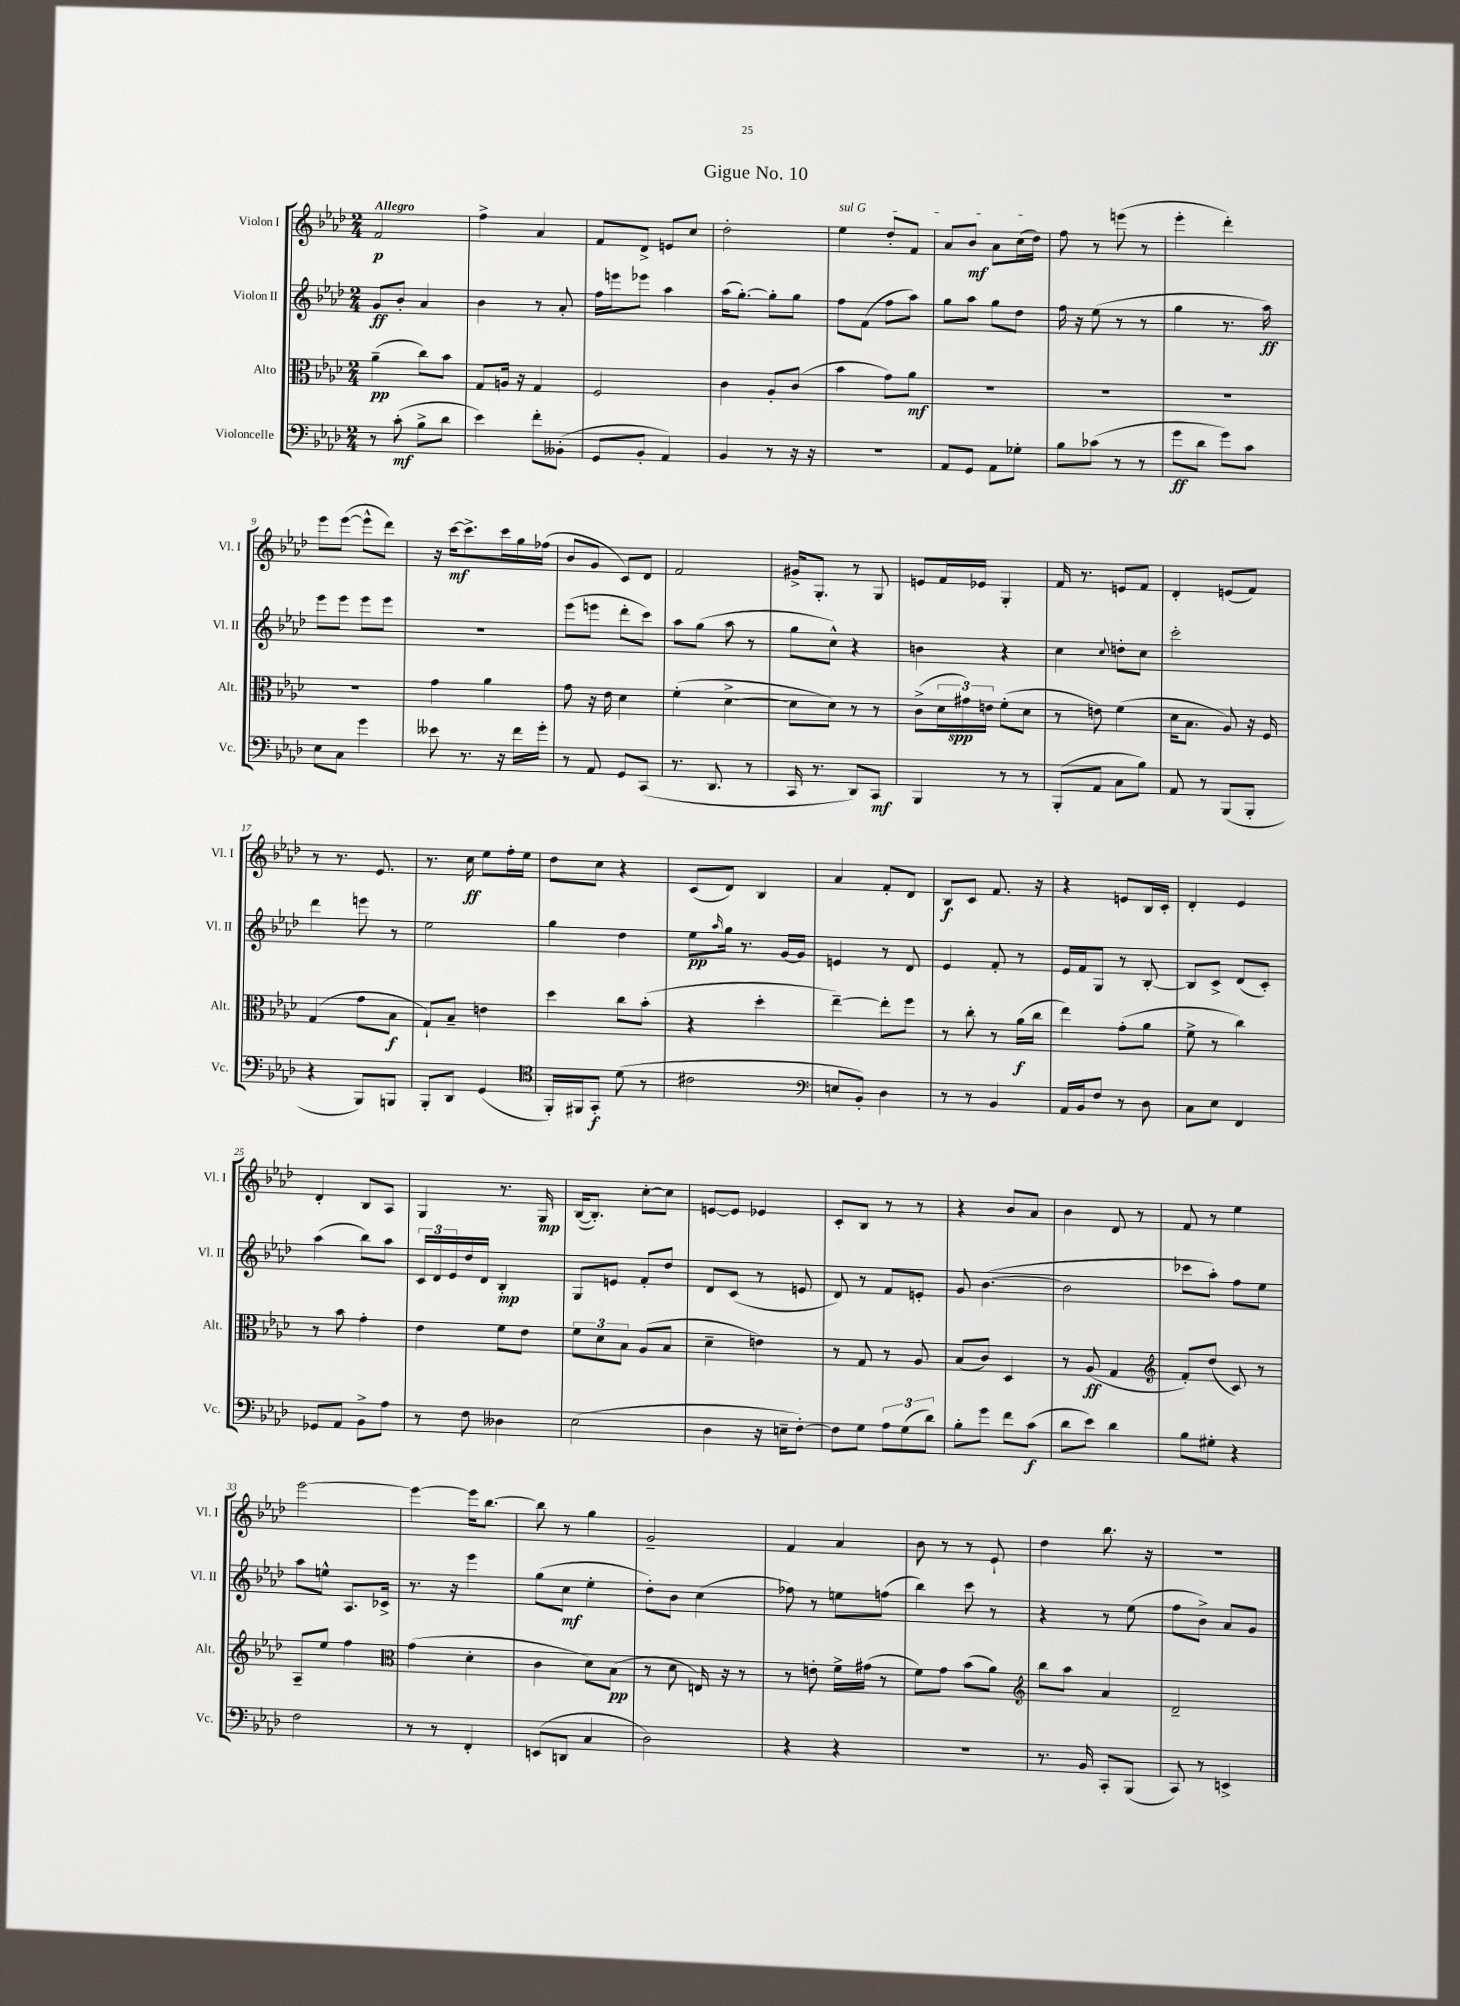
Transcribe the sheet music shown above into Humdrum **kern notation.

**kern	**kern	**kern	**kern
*staff4	*staff3	*staff2	*staff1
*clefF4	*clefC3	*clefG2	*clefG2
*k[b-e-a-d-]	*k[b-e-a-d-]	*k[b-e-a-d-]	*k[b-e-a-d-]
*M2/4	*M2/4	*M2/4	*M2/4
8r	(4a-~	8g	2f
(8c'	.	8b-'	.
8B-^	8cc)	4a-	.
8d-	8b-	.	.
=	=	=	=
4e-)	8G	4b-	4ff^
.	16A	.	.
.	16r	.	.
8f'	4G	8r	4a-
(8BB--'	.	8a-'	.
=	=	=	=
8GG	2F	16ff	8f
.	.	16eee	.
8BB-'	.	8eee-	8d-^
4AA-)	.	4aa-	8e
.	.	.	8cc
=	=	=	=
4BB-	4c	(16aa-	2dd-'
.	.	[8.gg')	.
8r	8A-'	8gg']	.
16r	(8c	8gg	.
16r	.	.	.
=	=	=	=
2r	4b-	8ff	4ee-
.	.	(8f	.
.	8g)	8ff	8dd-'
.	8a-	8aa-)	8f
=	=	=	=
8AA-	2r	8gg	8a-
8GG	.	8aa-	8b-
8AA-	.	8gg	8a-
8G-'	.	8dd-	(16cc
.	.	.	16dd-)
=	=	=	=
8B-	2r	16ff	8ff
.	.	16r	.
(8c-	.	(8ee-	8r
8r	.	8r	(8eee
8r	.	8r	8r
=	=	=	=
8g	2r	4gg	4eee-'
8d-	.	.	.
8g)	.	8.r	4ddd-')
8c	.	.	.
.	.	16aa-)	.
=	=	=	=
8E-	2r	8eee-	8eee-
8C	.	8eee-	([8eee-
4g	.	8eee-	8eee-^^]
.	.	8eee-	8ddd-)
=	=	=	=
8e--	4g	2r	16r
.	.	.	[16ccc
8.r	.	.	8.ccc^]
.	4a-	.	.
16r	.	.	16ccc
16f	.	.	16gg
16g'	.	.	(16ff-
=	=	=	=
8r	8g	(8eee-	8b-
8AA-	16r	8eee	8g
.	16e-	.	.
8GG	4d-	8ddd-'	8c)
(8CC	.	8ccc)	8d-
=	=	=	=
8.r	(4f'	8aa-	2f
.	.	(8gg	.
8.DD-	.	.	.
.	[4d-^	8aa-	.
8r	.	8r	.
=	=	=	=
16CC	8d-]	8gg	16g#^
8.r	.	.	8.G'
.	8d-)	8cc^^)	.
8DD-)	8r	4r	8r
8CC	8r	.	8G
=	=	=	=
4BBB-	(8c^	4b	8e
.	24d-	.	16f
.	24g#)	.	.
.	.	.	16e-
.	24e	.	.
8r	(8f'	4r	4G'
8r	8d-	.	.
=	=	=	=
(8BBB-'	8r	4cc	16f
.	.	.	8.r
8AA-	8e)	.	.
.	.	8qqcc	.
8C	(4f	8dd'	8e
8B-)	.	8cc	8f
=	=	=	=
8AA-	16d-	2ccc'	4d-'
.	8.B-	.	.
8r	.	.	.
(8BBB-	8A-)	.	(8e
8BBB-'	16r	.	8f)
.	16F	.	.
=	=	=	=
4r	(4G	4ddd-	8r
.	.	.	8.r
8BBB-)	8g	8eee	.
.	.	.	8.e-
8BBB	8B-	8r	.
=	=	=	=
8BBB-'	8G`)	2ee-	8.r
8DD-	8B-~	.	.
.	.	.	16cc
(4GG	4e	.	8ee-
.	.	.	16ff'
.	.	.	16ee-
=	=	=	=
*clefC4	*	*	*
16FF')	4dd-	4gg	8dd-
16FF#	.	.	.
8GG'	.	.	8cc
(8d-	8cc	4dd-	4r
8r	(8b-'	.	.
=	=	=	=
2c#	4r	8ee-	(8c
.	.	16qqaa-	.
.	.	16gg	8d-)
.	.	8.r	.
.	4dd-'	.	4B-
.	.	[16g	.
.	.	16g]	.
=	=	=	=
*clefF4	*	*	*
8E	[4ee-~)	4e	4a-
8BB-')	.	.	.
4D-	8ee-']	8r	8f'
.	8ff	8d-	8d-
=	=	=	=
8r	8r	4e-	8B-
8r	8cc'	.	8c
4BB-	8r	8f'	8.f
.	(16a-	8r	.
.	16cc	.	16r
=	=	=	=
16AA-	4ee-)	16e-	4r
16BB-	.	16f	.
8F	.	8G	.
8r	(8g'	8r	8e
8D-	8a-	[8B-'	16B-
.	.	.	16c'
=	=	=	=
8C	8f^	8B-]	4d-'
8E-	8r	8c^	.
4FF	4cc)	(8d-	4e-
.	.	8c')	.
=	=	=	=
8GG-	8r	(4aa-	4d-'
8AA-	8b-	.	.
8BB-^	4g'	8bb-)	8B-
8A-	.	8aa-	8A-
=	=	=	=
8r	4e-	24c	4G
.	.	24d-	.
.	.	24e-	.
8F	.	16dd-	.
.	.	16d-	.
4D--	8f	4B-'	8.r
.	8e-	.	.
.	.	.	16G
=	=	=	=
(2E-	12f	8G	([16B-
.	.	.	8.B-'])
.	12d-	.	.
.	.	8e	.
.	12B-	.	.
.	(8A-	8f'	[8cc'
.	8B-	8dd-	8cc]
=	=	=	=
4D-	4d-~	8d-	[8e
.	.	(8c	8e]
16r	4e)	8r	4e-
16E~	.	.	.
[8F')	.	8e	.
=	=	=	=
8F]	8r	8d-)	8c'
8G	8G	8r	8B-
12A-	8r	8f	8r
(12G	.	.	.
.	8A-	8e'	8r
12d-)	.	.	.
=	=	=	=
8B-'	(8B-	8g	4r
8g	8c)	([4.b-	.
8f	4D-	.	8b-
(8c	.	.	8a-
=	=	=	=
8d-	8r	2b-]	4b-
8e-)	(8A-	.	.
4d-	4G	.	8d-
.	.	.	8r
=	=	=	=
*	*clefG2	*	*
8B-	8f')	8ccc-	8f
8G#'	(8dd-	8aa-')	8r
4r	8c)	8ff	4ee-
.	8r	8ee-	.
=	=	=	=
2F	8A-~	8aa-	[2eee-
.	8ee-	8ee^^	.
.	4ff	8.A-	.
.	.	16c-^	.
=	=	=	=
*	*clefC3	*	*
8r	(4g	8.r	4eee-_
8r	.	.	.
.	.	16r	.
4FF'	4d-'	4eee-	16eee-]
.	.	.	[8.bb-
=	=	=	=
(8EE	4c	(8gg	8bb-]
8DD	.	8cc	8r
4C	8d-)	4ee-'	4gg
.	(8B-	.	.
=	=	=	=
2D-)	8r	8dd-')	2g~
.	8d-	8b-	.
.	16E)	(4cc	.
.	16r	.	.
.	8r	.	.
=	=	=	=
4r	8r	8ff-)	4f
.	8e'	8r	.
4r	16f^	8ee	4a-
.	(16g#	.	.
.	8r	(8ff	.
=	=	=	=
2r	8f)	4bb-)	8b-
.	8g	.	8r
.	(8b-	8ccc	8r
.	8a-)	8r	8e-`
=	=	=	=
*	*clefG2	*	*
8.r	8bb-	4r	4dd-
.	8aa-	.	.
16BB-	.	.	.
8CC'	4a-	8r	8.bb-
(8BBB-	.	(8ee-	.
.	.	.	16r
=	=	=	=
8CC)	2d-~	8ff	2r
8r	.	8b-^)	.
4EE^	.	8a-	.
.	.	8g	.
==	==	==	==
*-	*-	*-	*-
